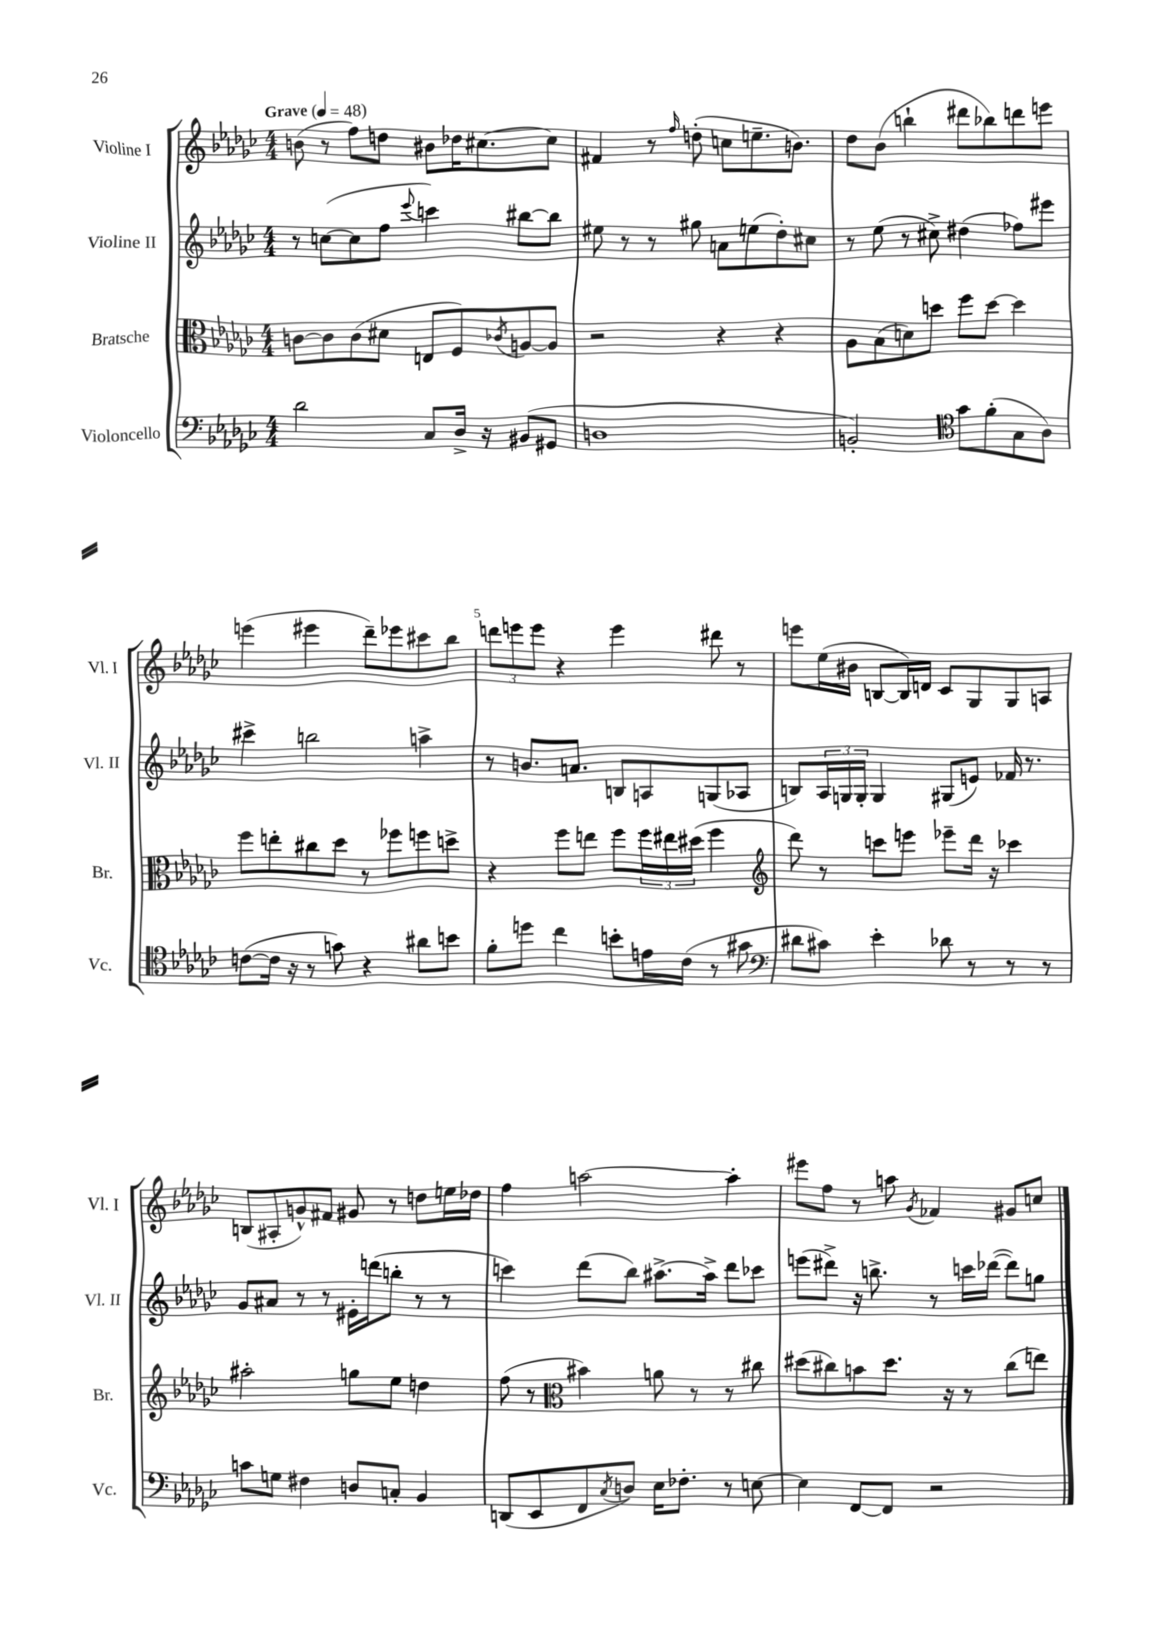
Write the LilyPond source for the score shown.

<<
\new StaffGroup <<
\new Staff = "s0" \with { instrumentName = "Violine I" shortInstrumentName = "Vl. I" } {
    \clef treble \key ges \major \numericTimeSignature \time 4/4 \tempo "Grave" 4 = 48
    b'8( r8 f''8) d''8 bis'8 des''16 cis''8.~ cis''8 |
    fis'4 r8 \grace { f''16 } d''8-.( c''8 e''8.-- b'8.) |
    des''8 bes'8( b''4-! dis'''8 bes''8) d'''8 e'''8 |
    e'''4( eis'''4 des'''8--) ees'''8 cis'''8 bes''8 |
    \tuplet 3/2 { d'''8 e'''8 e'''8 } r4 e'''4 dis'''8 r8 |
    e'''8 ees''16( bis'16 b8~ b16) d'16 ces'8 ges8 ges8 a8 |
    b8( ais8-. g'8-^) fis'8 gis'8 r8 d''8 e''16 des''16 |
    f''4 a''2~ a''4-. |
    eis'''8 f''8 r8 a''8 \acciaccatura { ges'8 } fes'4 gis'8 c''8 \bar "|." |
}
\new Staff = "s1" \with { instrumentName = "Violine II" shortInstrumentName = "Vl. II" } {
    \clef treble \key ges \major \numericTimeSignature \time 4/4
    r8 c''8~( c''8 f''8 \appoggiatura { ees'''8 } c'''4) bis''8~ bis''8 |
    eis''8 r8 r8 gis''8 a'8 e''8( des''8-.) cis''8 |
    r8 ees''8( r8 cis''8->) dis''4( fes''8) eis'''8 |
    cis'''4-> b''2 a''4-> |
    r8 b'8. a'8. b8 a8 g8( aes8 |
    b8) \tuplet 3/2 { aes16 g16 g16-. } g4 gis8( e'8) fes'16 r8. |
    ges'8 ais'8 r8 r8 eis'16-. d'''16( b''8-. r8 r8 |
    c'''4) des'''8( bes''8) ais''8.~-> ais''16-> des'''8 ces'''8 |
    e'''8( dis'''8->) r16 b''8.-> r8 c'''16 des'''16~( des'''8) g''8 \bar "|." |
}
\new Staff = "s2" \with { instrumentName = "Bratsche" shortInstrumentName = "Br." } {
    \clef alto \key ges \major \numericTimeSignature \time 4/4
    c'8~ c'8 c'8( dis'8 e8 f8) \acciaccatura { ces'8 } a8~ a8 |
    r2 r4 r4 |
    aes8 bes8( d'8) d''8 f''8 d''8~ d''4 |
    f''8 e''8-. cis''8 des''8 r8 fes''8 f''8 d''8-> |
    r4 f''8 e''8 f''8 \tuplet 3/2 { f''16 eis''16 dis''16( } f''4 |
    \clef treble des'''8) r8 c'''8 e'''8 ees'''8-- des'''16 r16 ces'''4 |
    ais''2-. g''8 ees''8 d''4 |
    f''8( r8 \clef alto bis'4) a'8 r8 r8 cis''8 |
    dis''8( cis''8) b'8 dis''8. r16 r8 cis''8( e''8) \bar "|." |
}
\new Staff = "s3" \with { instrumentName = "Violoncello" shortInstrumentName = "Vc." } {
    \clef bass \key ges \major \numericTimeSignature \time 4/4
    des'2 ces8 des16-> r16 bis,8( gis,8 |
    d1 |
    b,2-.) \clef tenor ges'8 f'8-.( ges8 aes8) |
    c'8~( c'16 r16 r8 g'8) r4 ais'8 b'8 |
    f'8-. d''8 ces''4 b'8-. e'16 ces'16( r8 gis'8 |
    \clef bass dis'8 cis'8) ees'4-. des'8 r8 r8 r8 |
    c'8 g8 fis4 d8 c8-. bes,4 |
    d,8( ees,8 f,8 \acciaccatura { ces8 } d8) ees16 fes8.-. r8 e8~ |
    e4 f,8~ f,8 r2 \bar "|." |
}
>>
>>
\layout { \context { \Score \override BarNumber.break-visibility = ##(#f #t #t) barNumberVisibility = #(every-nth-bar-number-visible 5) } }
